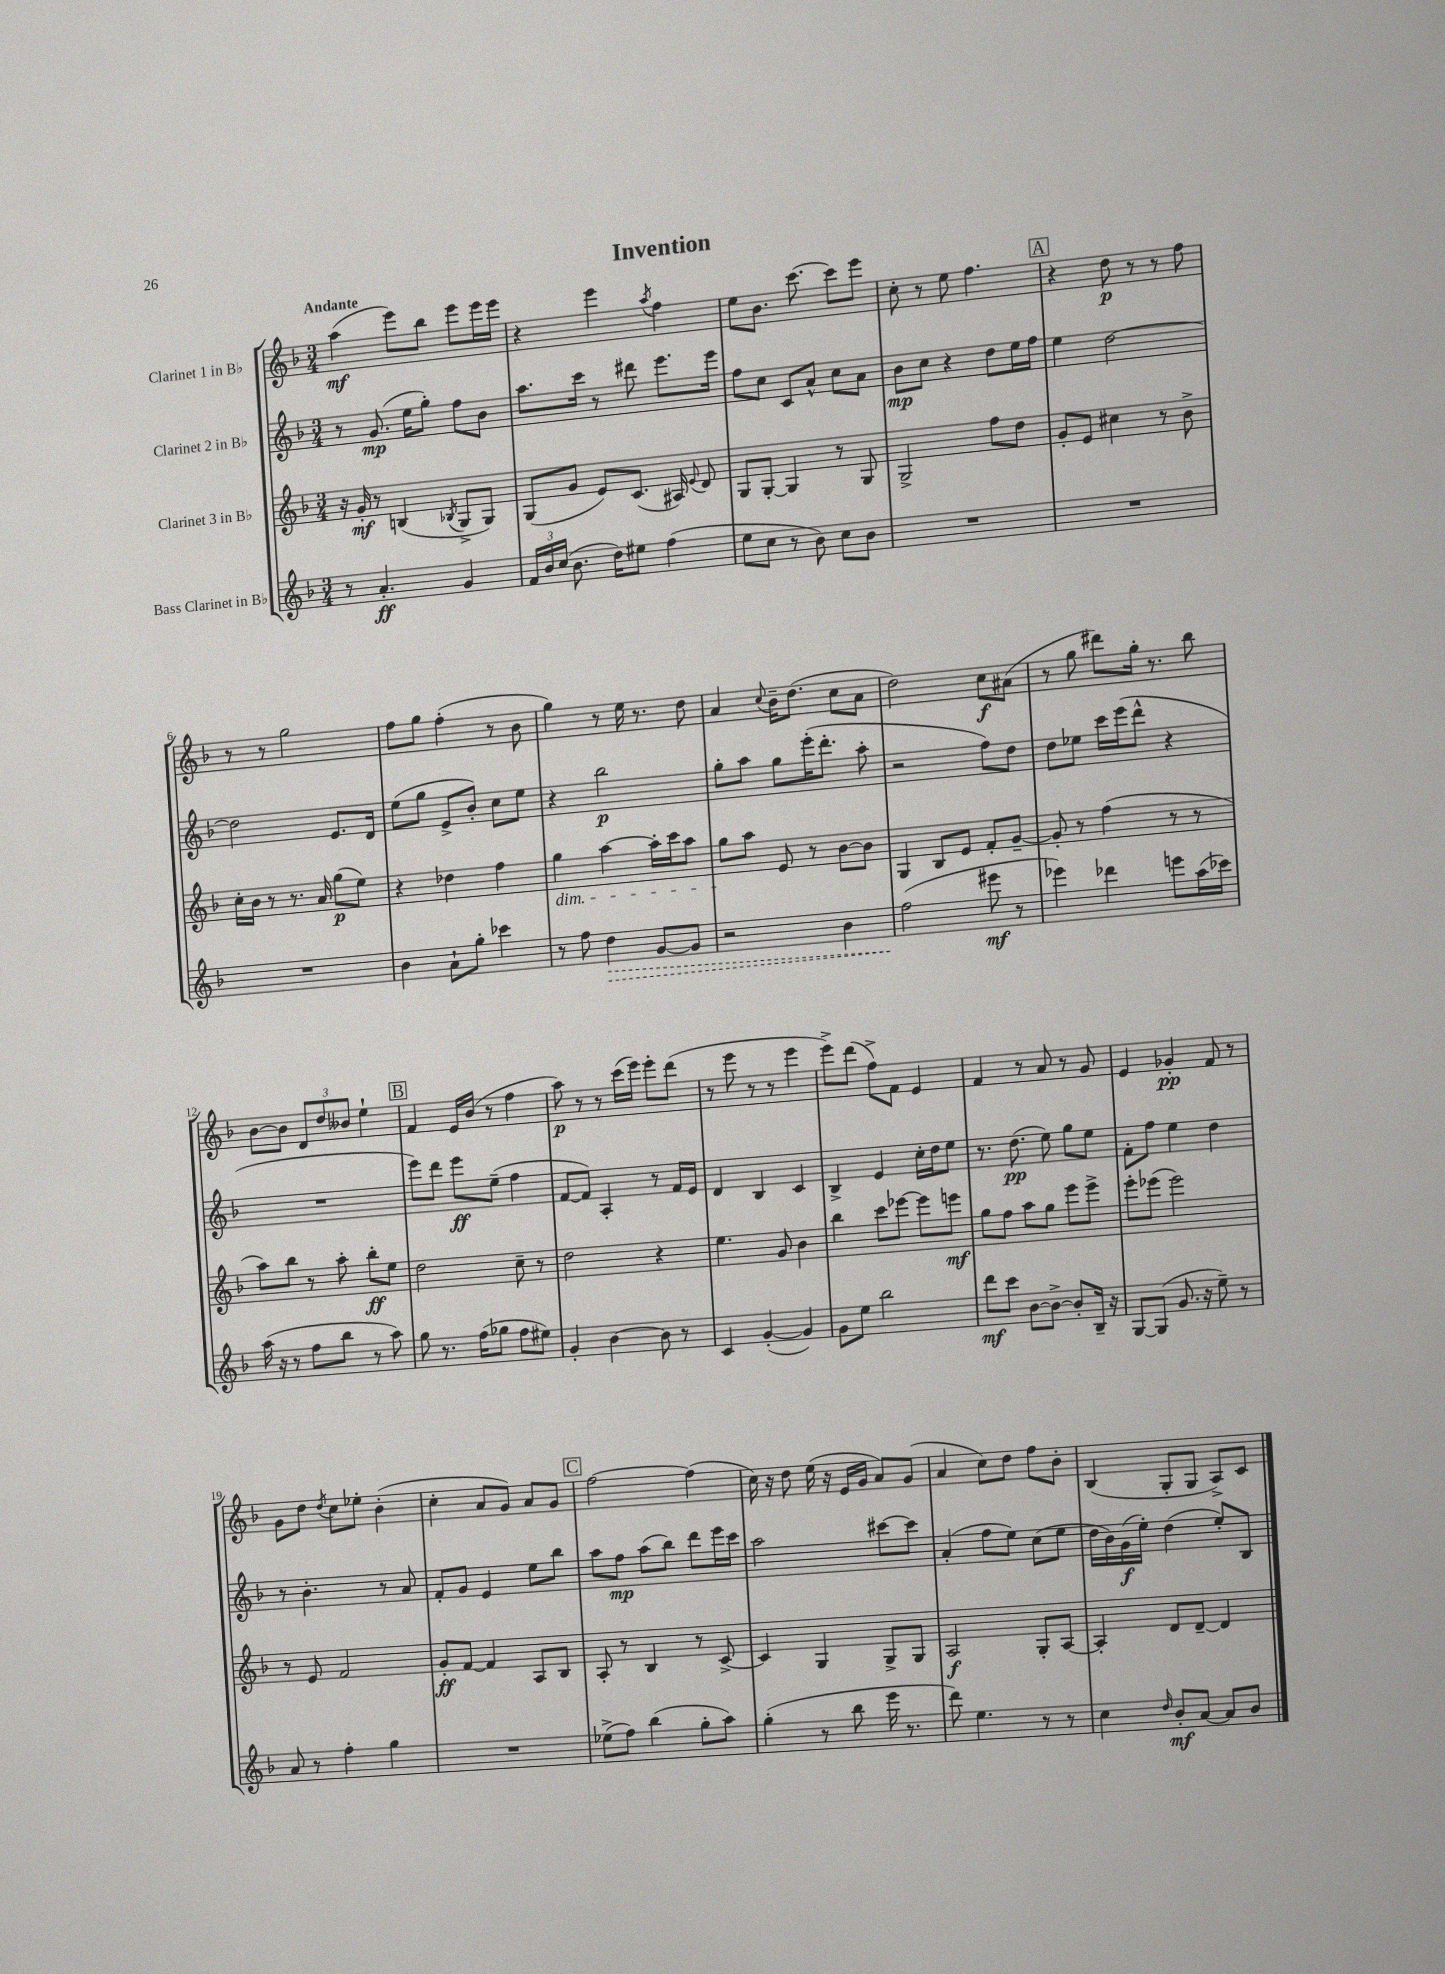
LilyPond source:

\header { title = "Invention" }
<<
\new StaffGroup <<
\new Staff = "s0" \with { instrumentName = "Clarinet 1 in Bb" } {
    \clef treble \key f \major \numericTimeSignature \time 3/4 \tempo "Andante"
    \autoBeamOff a''4\mf( e'''8[) bes''8] e'''8[ e'''16 e'''16] |
    r4 e'''4 \acciaccatura { a''8 } f''4 |
    e''8[ bes'8.] c'''8.~ c'''8[ e'''8] |
    c''8-. r8 e''8 f''4. |
    \mark \markup { \box "A" } r4 d''8\p r8 r8 f''8 |
    r8 r8 g''2 |
    f''8[ g''8] f''4-.( r8 bes'8 |
    g''4) r8 e''16 r8. d''8 |
    a'4 \appoggiatura { c''8 } bes'16[-- d''8.]( c''8[ a'8] |
    d''2) c''8[\f ais'8]( |
    r8 g''8 dis'''8[) g''16]-. r8. bes''8 |
    bes'8[~ bes'8] \tuplet 3/2 { d'8[ d''8 beses'8] } e''4-! |
    \mark \markup { \box "B" } f'4 e'16[ bes'16]( r8 f''4 |
    a''8\p) r8 r8 c'''16[( e'''16]) e'''8[-. d'''8]( |
    r8 e'''8 r8 r8 e'''4 |
    e'''8[->) d'''8]( f''8[->) f'8] e'4 |
    f'4 r8 a'8 r8 g'8 |
    e'4 ges'4-.\pp f'8 r8 |
    g'8[ d''8] \acciaccatura { d''8 } c''8[ ees''8]-. bes'4-.( |
    c''4-. a'8[ g'8]) a'8[ g'8] |
    \mark \markup { \box "C" } f''2~ f''4( |
    c''16) r16 d''8 e''16( r16 e'16[ g'16] a'8[) g'8]( |
    a'4 c''8[) d''8] f''8[ bes'8]-. |
    bes4( g8[-. g8] a8[->) c'8] \bar "|." |
}
\new Staff = "s1" \with { instrumentName = "Clarinet 2 in Bb" } {
    \clef treble \key f \major \numericTimeSignature \time 3/4
    \autoBeamOff r8 g'8.\mp( e''16[ g''8]-.) f''8[ bes'8] |
    a''8.[ c'''16] r8 dis'''8 e'''8.[ e'''16] |
    f''8[ c''8] c'8[ a'8]-^ c''8[ a'8] |
    bes'8[\mp c''8] r4 d''8[ e''16 f''16] |
    \mark \markup { \box "A" } e''4 d''2~ |
    d''2 e'8.[ d'16] |
    e''8[( g''8] e'8[-> bes'8]-.) c''8[ e''8] |
    r4 bes''2\p |
    g''8[-. a''8] g''8[ e'''16-.( d'''8.]-. a''8-. |
    r2 f''8[) d''8] |
    d''8[ ees''8] c'''16[ e'''16( d'''8]-^ r4 |
    R2. |
    \mark \markup { \box "B" } e'''8[) d'''8] e'''8[\ff e''8]--( f''4 |
    f'8[~ f'8]) a4-. r8 f'16[ e'16] |
    d'4 bes4 c'4 |
    bes4-> e'4 c''16[-. d''16 e''8] |
    r8. d''8.\pp( e''8) g''8[ e''8] |
    f'8[-. f''8] e''4 d''4 |
    r8 bes'4.-. r8 a'8 |
    f'8[-. g'8] e'4 e''8[ bes''8] |
    \mark \markup { \box "C" } a''8[ f''8]\mp a''8[( bes''8]) d'''8[ e'''16 c'''16] |
    a''2 cis'''8[~ cis'''8] |
    a'4-.( f''8[ e''8]) c''8[( e''8] |
    d''16[ bes'16) g'16\f( e''16]-.) d''4( e''8[-.) bes8] \bar "|." |
}
\new Staff = "s2" \with { instrumentName = "Clarinet 3 in Bb" } {
    \clef treble \key f \major \numericTimeSignature \time 3/4
    \autoBeamOff r16 g'16-.\mf r8 b4( \acciaccatura { bes8 } g8[-> g8]) |
    g8[( g'8] e'8[) c'8.]( ais16) \appoggiatura { e'8 } d'8 |
    g8[ g8]~-. g4 r8 g8 |
    g2-> f''8[ d''8] |
    \mark \markup { \box "A" } g'8[-. e'8] cis''4 r8 bes'8-> |
    c''16[-. bes'16] r8 r8. a'16 g''8[\p( e''8]) |
    r4 des''4 f''4 |
    g''4\dim a''4~ a''16[-. c'''16 a''8] |
    g''8[\! a''8] e'8 r8 bes'8[~ bes'8] |
    g4 bes8[ e'8] f'8[-. g'8]~-- |
    g'8-. r8 f''4( r8 r8 |
    a''8[) bes''8] r8 a''8-. bes''8[-.\ff e''8] |
    \mark \markup { \box "B" } d''2 c''8-- r8 |
    d''2 r4 |
    e''4. g'8 bes'4 |
    bes''4 c'''8[ ees'''8]~ ees'''8[ e'''8]\mf |
    g''8[ f''8] a''8[ g''8] e'''8[ e'''8]-> |
    e'''8[-. ees'''8]( ees'''2) |
    r8 e'8 f'2 |
    g'8[-.\ff f'8]~ f'4 a8[ bes8] |
    \mark \markup { \box "C" } a8-. r8 bes4 r8 c'8~-> |
    c'4 g4 g8[-> g8] |
    a2\f g8[-. a8]~ |
    a4-. d'8[ d'8]~-- d'4 \bar "|." |
}
\new Staff = "s3" \with { instrumentName = "Bass Clarinet in Bb" } {
    \clef treble \key f \major \numericTimeSignature \time 3/4
    \autoBeamOff r8 a'4.-.\ff g'4 |
    \tuplet 3/2 { f'16[ bes'16 c''16]( } bes'8. d''16[) eis''8] f''4( |
    e''8[ c''8] r8 bes'8) c''8[ bes'8] |
    R2. |
    \mark \markup { \box "A" } R2. |
    R2. |
    bes'4 a'8[-! g''8]-. ces'''4 |
    r8 f''8 \once \override Hairpin.style = #'dashed-line d''4\> g'8[~ g'8] |
    r2 bes'4 |
    f''2\!( eis'''8\mf r8 |
    ees'''4) des'''4 e'''8[ a''16( ces'''16]) |
    a''16( r16 r8 f''8[ bes''8] r8 a''8) |
    \mark \markup { \box "B" } g''8 r8. f''16[( ges''8] f''8[ eis''8]) |
    g'4-. bes'4~ bes'8 r8 |
    c'4 g'4~-.( g'4) |
    g'8[ e''8] bes''2 |
    d'''8[\mf c'''8] bes'8[~ bes'8]~-> bes'8[-. bes16]-- r16 |
    g8[~ g8]( g'8. r16 e''8--) r8 |
    a'8 r8 f''4-. g''4 |
    R2. |
    \mark \markup { \box "C" } ees''8[->( f''8]) bes''4( g''8[-. a''8]) |
    g''4-.( r8 bes''8 e'''16 r8. |
    d'''8) e''4. r8 r8 |
    c''4 \grace { d''16 } bes'8[-.\mf a'8]~ a'8[ bes'8] \bar "|." |
}
>>
>>
